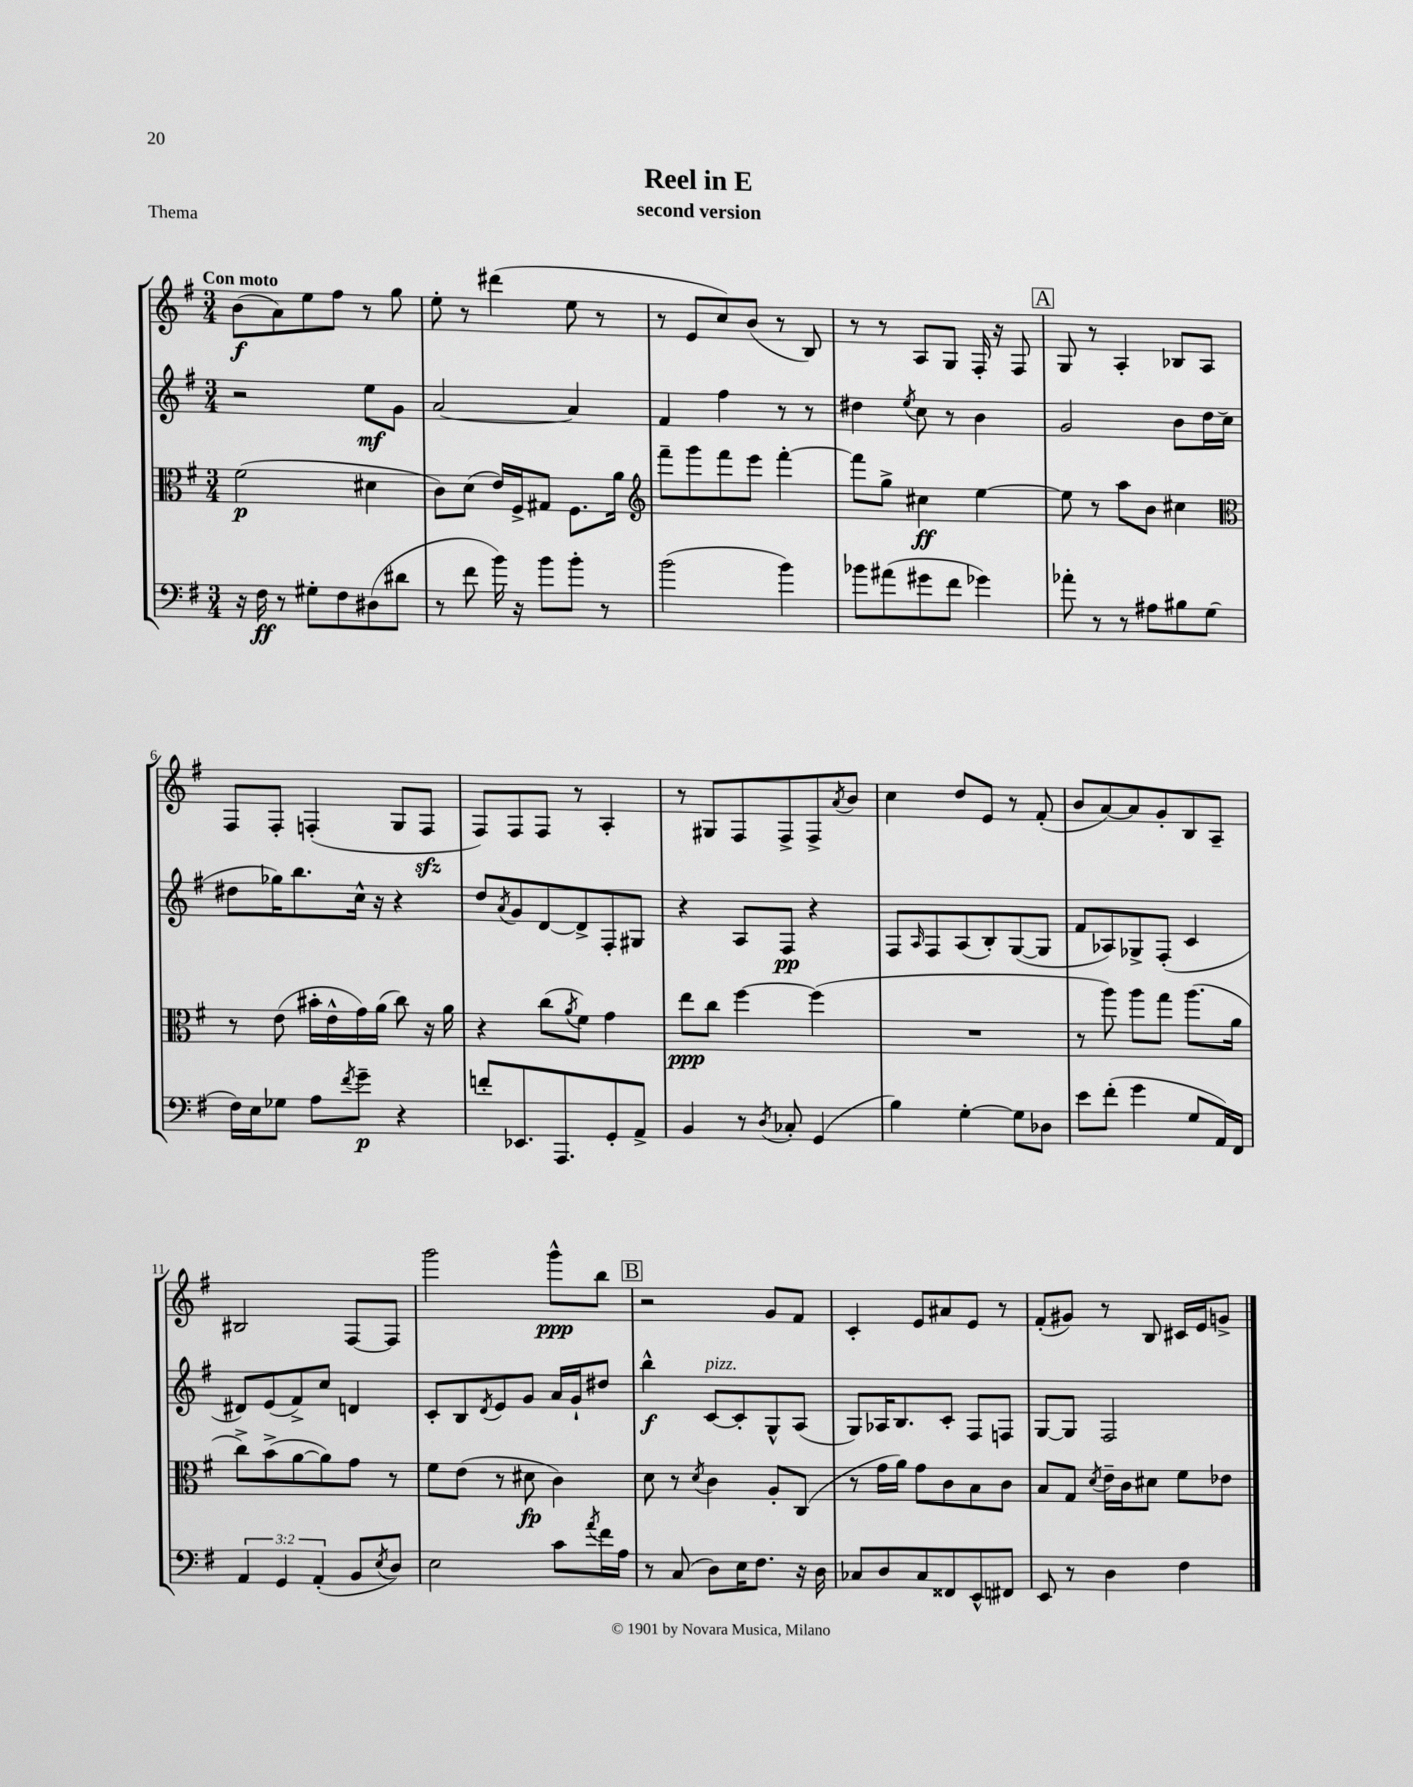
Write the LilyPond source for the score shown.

\header { title = "Reel in E" subtitle = "second version" piece = "Thema" }
<<
\new StaffGroup <<
\new Staff = "s0" {
    \clef treble \key g \major \numericTimeSignature \time 3/4 \tempo "Con moto"
    b'8\f( a'8) e''8 fis''8 r8 g''8 |
    e''8-. r8 dis'''4( e''8 r8 |
    r8 e'8 c''8) b'8( r8 b8) |
    r8 r8 a8 g8 fis16-. r16 fis8 |
    \mark \markup { \box "A" } g8 r8 a4-. bes8 a8 |
    fis8 fis8-. f4-.( g8 f8\sfz |
    fis8) fis8 fis8 r8 a4-. |
    r8 gis8 fis8 fis8-> fis8-> \acciaccatura { a'8 } b'8 |
    c''4 d''8 e'8 r8 fis'8-.( |
    b'8 a'8~) a'8 g'8-. b8 a8-- |
    bis2 fis8~ fis8 |
    g'''2 g'''8-^\ppp b''8 |
    \mark \markup { \box "B" } r2 g'8 fis'8 |
    c'4-. e'8 ais'8 e'8 r8 |
    fis'8-.( gis'8) r8 b8 cis'16 e'16 g'8-> \bar "|." |
}
\new Staff = "s1" {
    \clef treble \key g \major \numericTimeSignature \time 3/4
    r2 e''8\mf g'8 |
    a'2~ a'4 |
    fis'4 fis''4 r8 r8 |
    dis''4 \acciaccatura { e''8 } c''8 r8 b'4 |
    \mark \markup { \box "A" } g'2 b'8 d''16 c''16( |
    dis''8 ges''16) b''8. c''16-^ r16 r4 |
    d''8 \acciaccatura { a'8 } g'8 d'8~ d'8-> fis8-. gis8 |
    r4 a8 fis8\pp r4 |
    fis8 \grace { a16 } fis8 a8( b8-.) g8~( g8 |
    fis'8 aes8) ges8-> fis8-.( c'4 |
    dis'8) e'8( fis'8->) c''8 d'4 |
    c'8-. b8 \acciaccatura { d'8 } e'8 g'8 a'16 g'16-! dis''8 |
    \mark \markup { \box "B" } b''4-^\f c'8~^\markup { \italic "pizz." } c'8-. g8-^ a8( |
    g8) aes16 b8. c'8-. fis8 f8 |
    g8~ g8 fis2 \bar "|." |
}
\new Staff = "s2" {
    \clef alto \key g \major \numericTimeSignature \time 3/4
    fis'2\p( dis'4 |
    c'8) d'8( e'16) fis16-> gis8 fis8. a'16 |
    \clef treble fis'''8-- g'''8 fis'''8 e'''8 fis'''4~-. |
    fis'''8 g''8-> cis''4\ff e''4~ |
    \mark \markup { \box "A" } e''8 r8 a''8 b'8 cis''4 |
    \clef alto r8 e'8( bis'16-. e'16-^ g'16) a'16( c''8) r16 a'16 |
    r4 c''8( \acciaccatura { a'8 } fis'8) g'4 |
    e''8\ppp c''8 fis''4~ fis''4( |
    R2. |
    r8 a''8) a''8 g''8 a''8.( a'16 |
    c''8->) b'8->( a'8~ a'8) g'8 r8 |
    fis'8 e'8( r8 dis'8\fp c'4) |
    \mark \markup { \box "B" } d'8 r8 \acciaccatura { d'8 } c'4 a8-. c8( |
    r8 g'16 a'16) g'8 c'8 b8 c'8 |
    b8 g8 \acciaccatura { d'8 } e'16-- c'16 dis'8 fis'8 ees'8 \bar "|." |
}
\new Staff = "s3" {
    \clef bass \key g \major \numericTimeSignature \time 3/4 \override Staff.TupletNumber.text = #tuplet-number::calc-fraction-text
    r16 fis16\ff r8 gis8-. fis8 dis8( dis'8 |
    r8 fis'8 b'16) r16 b'8 b'8-. r8 |
    b'2( b'4) |
    bes'8 ais'8( gis'8 fis'8 ges'4) |
    \mark \markup { \box "A" } aes'8-. r8 r8 ais8 bis8 g8( |
    fis16) e16 ges8 a8 \acciaccatura { fis'8 } g'8--\p r4 |
    f'8-. ees,8. a,,8. g,8-. a,8-> |
    b,4 r8 \acciaccatura { d8 } ces8-. g,4( |
    b4) g4~-. g8 des8 |
    e'8 fis'8-.( g'4 g8 a,16) fis,16 |
    \tuplet 3/2 { a,4 g,4 a,4-.( } b,8 \acciaccatura { e8 } d8) |
    e2 c'8 \acciaccatura { a'8 } fis'16 a16 |
    \mark \markup { \box "B" } r8 c8( d8) e16 fis8. r16 d16 |
    ces8 d8 ces8 fisis,8 e,8-^ fis,8 |
    e,8 r8 d4 fis4 \bar "|." |
}
>>
>>
